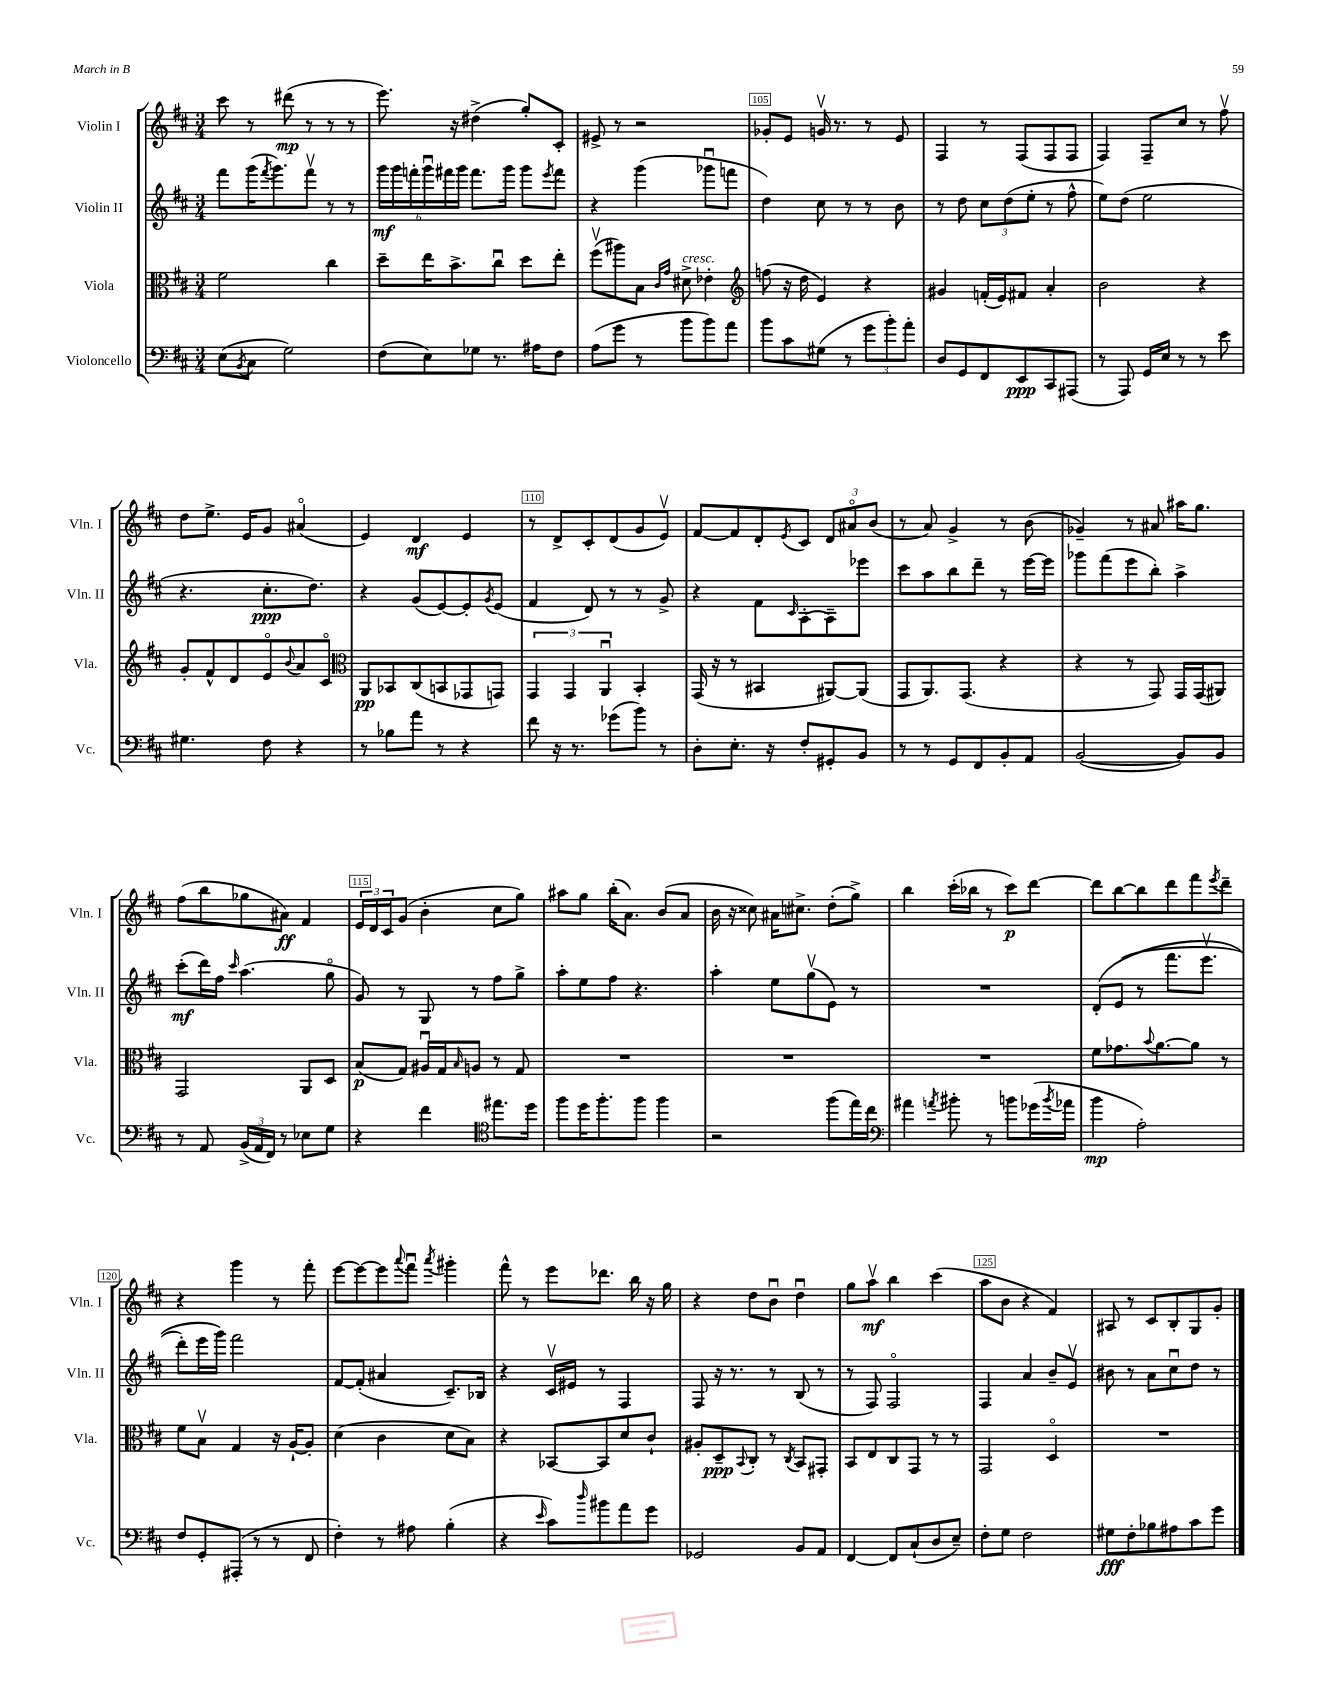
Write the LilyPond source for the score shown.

<<
\new StaffGroup <<
\new Staff = "s0" \with { instrumentName = "Violin I" shortInstrumentName = "Vln. I" } {
    \clef treble \key d \major \numericTimeSignature \time 3/4
    cis'''8 r8 dis'''8\mp( r8 r8 r8 |
    e'''8.) r16 dis''4->( g''8-.) cis'8-. |
    eis'8-> r8 r2 |
    ges'8-. e'8 g'16\upbow r8. r8 e'8 |
    fis4 r8 fis8( fis8 fis8 |
    fis4) fis8-- cis''8 r8 fis''8\upbow |
    d''8 e''8.-> e'16 g'8 ais'4\flageolet( |
    e'4) d'4\mf e'4 |
    r8 d'8-> cis'8-. d'8( g'8 e'8\upbow) |
    fis'8~ fis'8 d'8-. \acciaccatura { e'8 } cis'8 \tuplet 3/2 { d'8 ais'8\flageolet b'8( } |
    r8 a'8) g'4-> r8 b'8( |
    ges'4--) r8 ais'8 ais''16 g''8. |
    fis''8( b''8 ges''8 ais'8\ff) fis'4 |
    \tuplet 3/2 { e'16 d'16 cis'16 } g'8( b'4-. cis''8 g''8) |
    ais''8 g''8 b''16-.( a'8.) b'8( a'8 |
    b'16 r16 cisis''8) ais'16 cis''8.-> d''8-.( g''8->) |
    b''4 cis'''16-.( bes''16 r8 cis'''8\p) d'''8~ |
    d'''8 b''8~ b''8 d'''8 fis'''8 \acciaccatura { e'''8 } d'''8-- |
    r4 g'''4 r8 fis'''8-. |
    e'''8~ e'''8~ e'''8 \appoggiatura { a'''8 } fis'''8\downbow \acciaccatura { a'''8 } gis'''4-. |
    fis'''8-^ r8 e'''8 des'''8. b''16 r16 g''16 |
    r4 d''8 b'8\downbow d''4\downbow |
    g''8 a''8\upbow\mf b''4 cis'''4( |
    a''8 b'8 r4 fis'4) |
    ais8 r8 cis'8 b8-. g8 g'8-. \bar "|." |
}
\new Staff = "s1" \with { instrumentName = "Violin II" shortInstrumentName = "Vln. II" } {
    \clef treble \key d \major \numericTimeSignature \time 3/4
    fis'''8 g'''16( \acciaccatura { fis'''8 } g'''8.) fis'''8\upbow r8 r8 |
    \tuplet 6/4 { g'''16\mf g'''16 f'''16-. g'''16\downbow fis'''16 g'''16 } fis'''8. g'''16 g'''8 \acciaccatura { e'''8 } fis'''8 |
    r4 g'''4( ges'''8\downbow f'''8 |
    d''4) cis''8 r8 r8 b'8 |
    r8 d''8 \tuplet 3/2 { cis''8 d''8( e''8-. } r8 fis''8-^ |
    e''8) d''8( e''2 |
    r4. cis''8.-.\ppp d''8.) |
    r4 g'8( e'8~) e'8-. \acciaccatura { g'8 } e'8( |
    fis'4 d'8) r8 r8 g'8-> |
    r4 fis'8 \grace { cis'16 } a8~-. a8-- ees'''8 |
    cis'''8 a''8 b''8 d'''8-- r8 e'''16~ e'''16 |
    ges'''8 fis'''8( e'''8 b''8-.) a''4-> |
    cis'''8-.\mf( d'''16) fis''16 \grace { cis'''16 } a''4.( g''8\flageolet |
    g'8) r8 g8 r8 fis''8 g''8-> |
    a''8-. e''8 fis''8 r4. |
    a''4-. e''8 g''8\upbow( e'8) r8 |
    R2. |
    d'8-.\( e'8( r8 fis'''8. e'''8.\upbow |
    d'''8-.) e'''16 g'''16\) fis'''2 |
    fis'8~ fis'8-.( ais'4 cis'8.--) bes16 |
    r4 cis'16\upbow eis'16 r8 fis4 |
    fis8 r16 r8. r8 b8( r8 |
    r8 fis8) fis2\flageolet |
    fis4 a'4 b'8-- e'8\upbow |
    bis'8 r8 a'8 cis''8\downbow d''8 r8 \bar "|." |
}
\new Staff = "s2" \with { instrumentName = "Viola" shortInstrumentName = "Vla." } {
    \clef alto \key d \major \numericTimeSignature \time 3/4
    fis'2 cis''4 |
    d''8-- e''16 b'8.-> cis''8\downbow d''8 e''8-. |
    fis''8\upbow( ais''8) b8 \grace { cis'16 g'16 } dis'8->^\markup { \italic "cresc." } ees'4-. |
    \clef treble f''8( r16 d''16 e'4) r4 |
    gis'4 f'16-.( e'16) fis'8 a'4-. |
    b'2 r4 |
    g'8-. fis'8-^ d'8 e'8\flageolet \appoggiatura { b'8 } a'8 cis'8\flageolet |
    \clef alto a,8\pp bes,8 cis8( b,8 ges,8 g,8) |
    \tuplet 3/2 { g,4 g,4 a,4\downbow } b,4-. |
    g,16( r16 r8 bis,4 ais,8~) ais,8( |
    g,8 a,8.) g,8.( r4 |
    r4 r8 g,8) g,16 g,16( ais,8) |
    g,2 a,8 d8 |
    b8\p( g8) ais16\downbow g16 \grace { b16 } a8 r8 g8 |
    R2. |
    R2. |
    R2. |
    fis'8 ges'8. \appoggiatura { b'8 } a'8.~ a'8 r8 |
    fis'8 b8\upbow g4 r16 a16~-! a8-. |
    d'4( cis'4 d'8 b8) |
    r4 bes,8~ bes,8 d'8 cis'8-! |
    ais8-. d8--\ppp \appoggiatura { b,8 } cis8-. r8 \acciaccatura { cis8 } b,8 gis,8-. |
    b,8 e8 cis8 g,8 r8 r8 |
    g,2 d4\flageolet |
    R2. \bar "|." |
}
\new Staff = "s3" \with { instrumentName = "Violoncello" shortInstrumentName = "Vc." } {
    \clef bass \key d \major \numericTimeSignature \time 3/4
    e8( \acciaccatura { b,8 } cis8 g2) |
    fis8( e8) ges8 r8. ais16 fis8 |
    a8( g'8 r8 b'8 b'8) a'8 |
    b'8 cis'8 gis8( r8 \tuplet 3/2 { g'8 b'8-.) a'8-. } |
    d8 g,8 fis,8 e,8\ppp cis,8 ais,,8( |
    r8 a,,8) g,16 e16 r8 r8 e'8 |
    gis4. fis8 r4 |
    r8 bes8 a'8 r8 r4 |
    fis'8 r16 r8. ges'8( b'8) r8 |
    d8-. e8.-. r16 fis8-. gis,8-. b,8 |
    r8 r8 g,8 fis,8 b,8-. a,8 |
    b,2~( b,8) b,8 |
    r8 a,8 \tuplet 3/2 { b,16->( a,16 fis,16) } r8 ees8 g8 |
    r4 fis'4 \clef tenor eis''8. d''16 |
    fis''8 d''16 fis''8.-. fis''8 fis''4 |
    r2 fis''8( e''16) cis''16 |
    \clef bass ais'4 \acciaccatura { a'8 } bis'8-. r8 b'8 ges'16( \acciaccatura { b'8 } aes'16 |
    b'4\mp a2-.) |
    fis8 g,8-. ais,,8-.( r8 r8 fis,8 |
    fis4-.) r8 ais8 b4-.( |
    r4 \grace { e'16 } cis'8) \grace { d''16 } bis'8 a'8 g'8 |
    ges,2 b,8 a,8 |
    fis,4~ fis,8 cis8-!( d8 e8--) |
    fis8-. g8 fis2 |
    gis8\fff fis8-. bes8 ais8 cis'8 g'8 \bar "|." |
}
>>
>>
\layout { \context { \Score currentBarNumber = #102 \override BarNumber.break-visibility = ##(#f #t #t) barNumberVisibility = #(every-nth-bar-number-visible 5) \override BarNumber.stencil = #(make-stencil-boxer 0.1 0.3 ly:text-interface::print) } }
